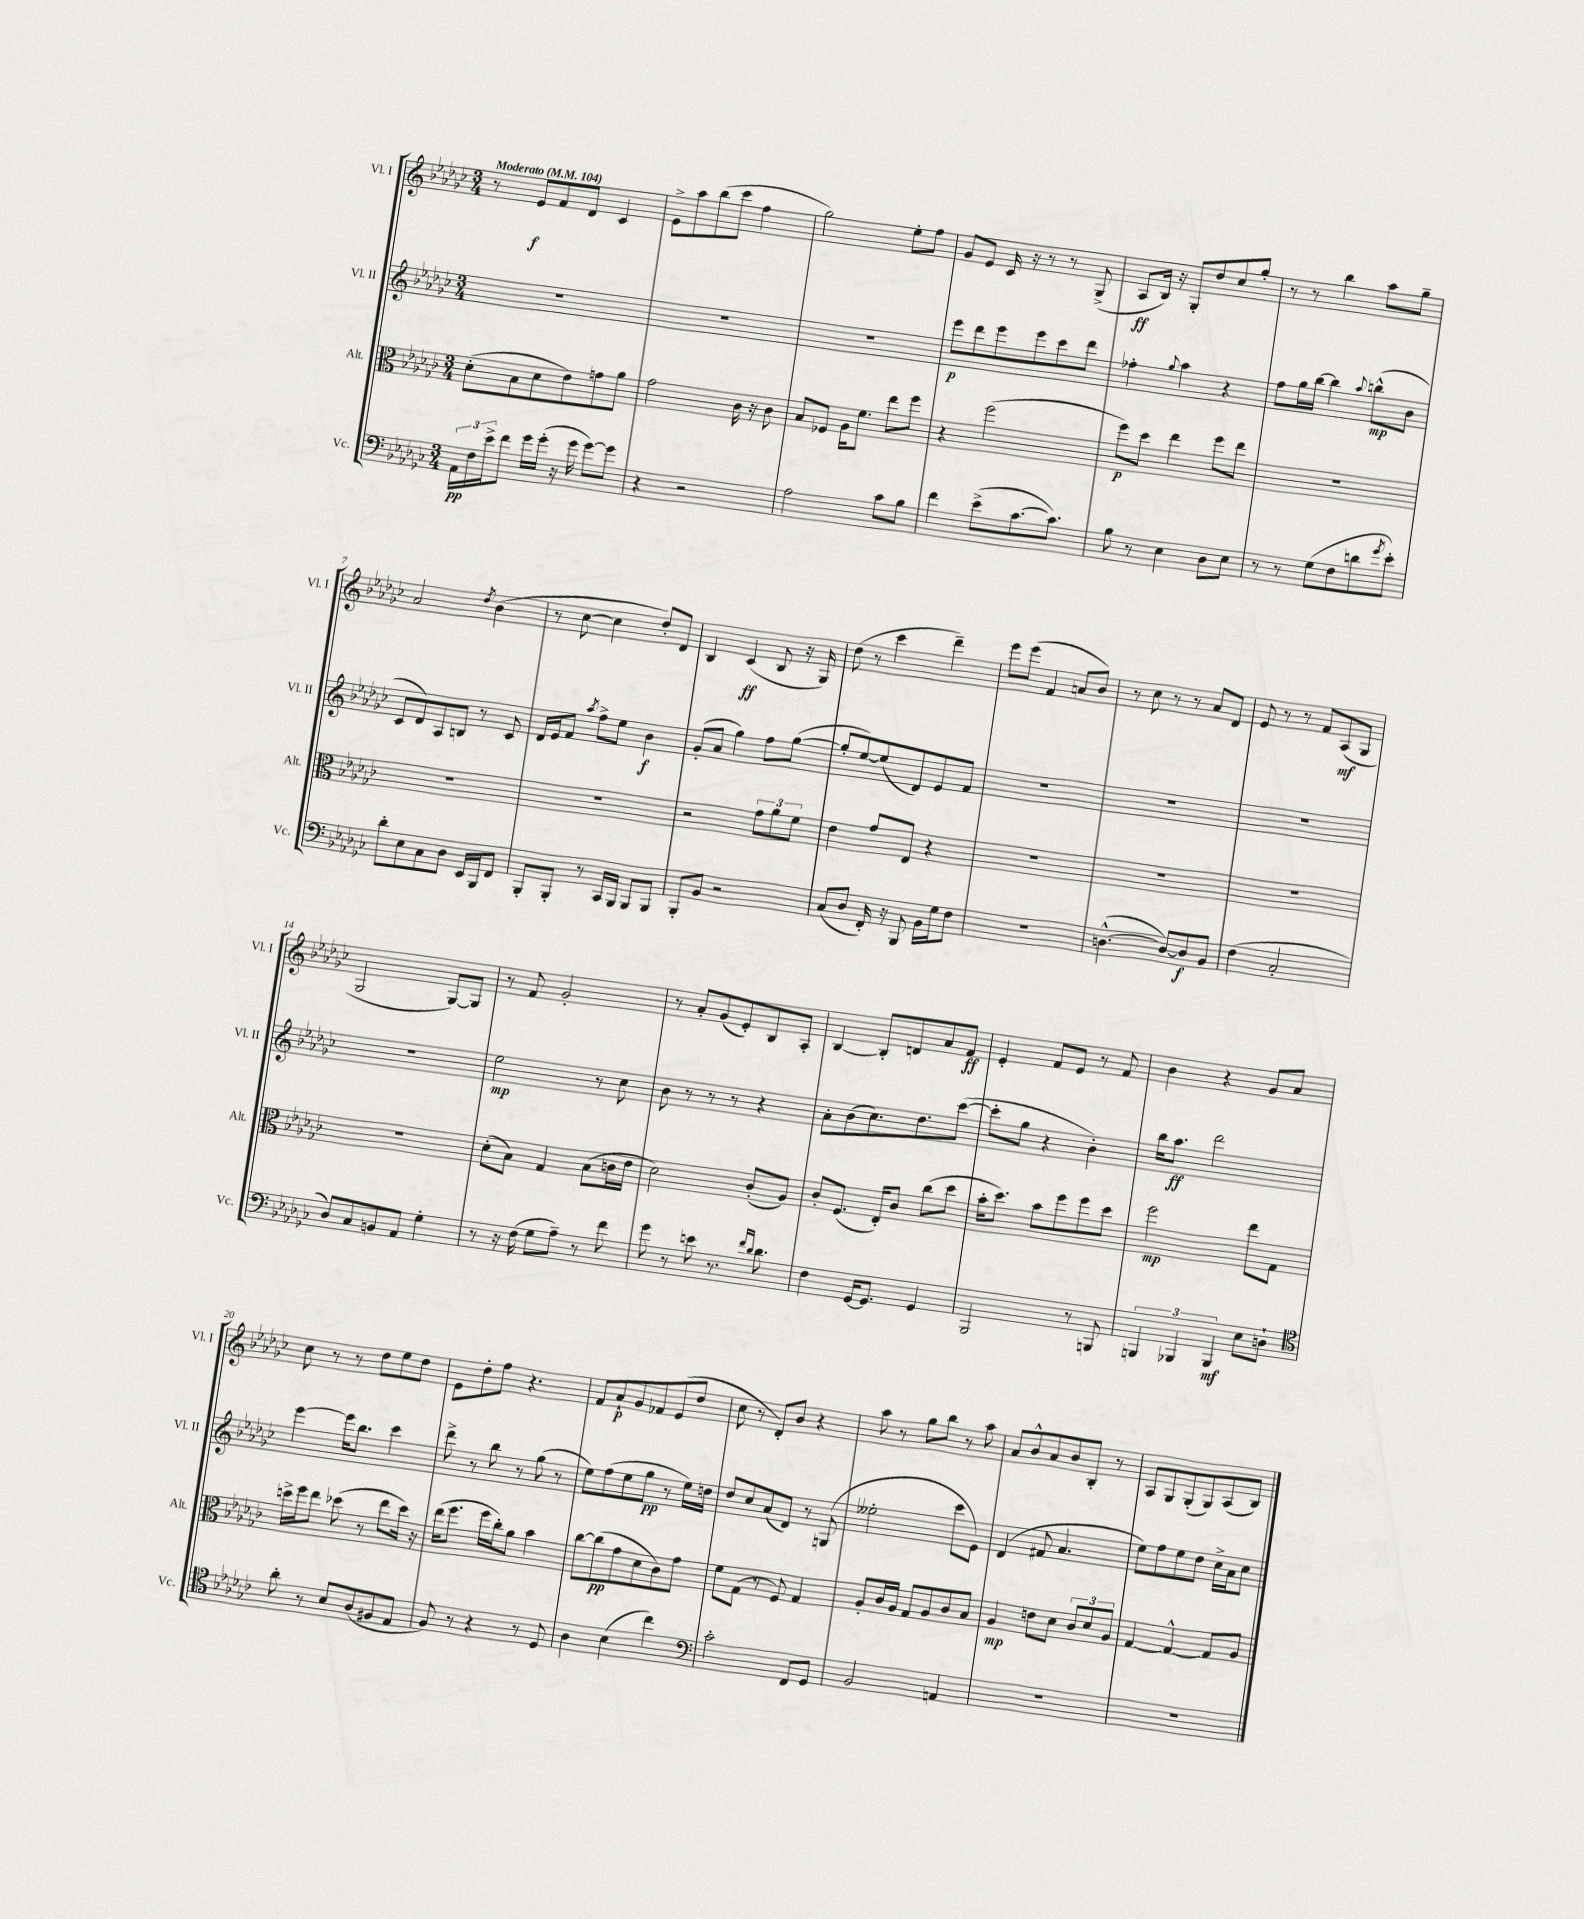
<<
\new StaffGroup <<
\new Staff = "s0" \with { instrumentName = "Vl. I" shortInstrumentName = "Vl. I" } {
    \clef treble \key ges \major \numericTimeSignature \time 3/4 \tempo "Moderato" 4 = 104
    r8 ees'8\f f'8 des'8 ces'4 |
    ees'8-> aes''8 bes''8( ces'''8 f''4 |
    ges''2) ees''8-. f''8 |
    ges'8 ees'8 ces'16 r16 r8 r8 ges8->( |
    aes8\ff bes16) r16 ges8-. des''8 ces''8 ges''8-. |
    r8 r8 bes''4 aes''8 ges''8-- |
    aes'2 \acciaccatura { des''8 } bes'4( |
    r8 ces''8~ ces''4 des''8-.) des'8 |
    bes4 ces'4\ff( bes8 r16 ges16) |
    des''8( r8 ces'''4 des'''4--) |
    ees'''8 ees'''8( f'4 a'8 bes'8) |
    r8 ces''8 r8 r8 aes'8 des'8 |
    ees'8 r8 r8 f'8 aes8\mf( ges8 |
    ges2 ges8~) ges8 |
    r8 f'8 ges'2-. |
    r8 aes'8-. ges'8( ees'8-.) bes8 aes8-. |
    bes4~ bes8-. d'8 aes'8 f'8\ff |
    ees'4-. f'8 ees'8 r8 f'8 |
    bes'4 r4 ges'8 aes'8 |
    ces''8 r8 r8 des''8 ees''8 des''8 |
    ees'8 des''8-. f''8 r4. |
    f'8 aes'8-!\p ges'8 fes'8 ees'8( des''8 |
    ces''8 r8 des'8-.) bes'8 r4 |
    aes''8 r8 ges''8 bes''8 r8 aes''8 |
    aes'8 bes'8-^ aes'8 bes'8 bes8-. r8 |
    aes8 ges8 ges8-.( ges8) aes8( bes8) \bar "|." |
}
\new Staff = "s1" \with { instrumentName = "Vl. II" shortInstrumentName = "Vl. II" } {
    \clef treble \key ges \major \numericTimeSignature \time 3/4
    R2. |
    R2. |
    R2. |
    ees'''8\p des'''8 ees'''8 ees'''8 ces'''8 des'''8 |
    fes''4-. \appoggiatura { ges''8 } aes''4 r4 |
    f''8 ges''16 bes''16~ bes''4 \appoggiatura { aes''8 } b''8-^\mp( bes'8 |
    ces'8 des'8) aes8 b8 r8 ces'8 |
    des'16 ees'16 f'8 \acciaccatura { aes''8 } f''8-> ees''8 bes'4\f |
    ges'8-.( aes'8 ges''4) f''8 ges''8~( |
    ges''8-. ees''8~) ees''8( des'8) ees'8 f'8 |
    R2. |
    R2. |
    R2. |
    R2. |
    ees''2\mp r8 ces''8 |
    bes'8 r8 r8 r8 r4 |
    aes'8-. bes'8( ces''8.) des''8. ces'''8~( |
    ces'''8-. ges''8 r4 bes'4-.) |
    bes''16 aes''8.\ff des'''2 |
    ees'''4~ ees'''16 bes''8. ces'''4 |
    des'''8-> r8 bes''8 r8 ges''8( r8 |
    ees''8) f''8( ees''8 ges''8\pp r8 ees''16) d''16 |
    des''8 ces''8 aes'8( des'8) r8 g8( |
    eeses''2-. ces'''8 ees'8) |
    des'4( fis'8 aes'4. |
    ees''8) f''8 ees''8 des''8 ces''16-> aes'16 ces''8 \bar "|." |
}
\new Staff = "s2" \with { instrumentName = "Alt." shortInstrumentName = "Alt." } {
    \clef alto \key ges \major \numericTimeSignature \time 3/4
    des'8-.( bes8 des'8 ees'8) g'8 aes'8 |
    ges'2 ces'16 r16 ces'8 |
    bes8 fes8 aes16 f'8. ees''8 f''8 |
    r4 f''2( |
    f''8\p) des''8 ees''4 f''8 ees''8 |
    R2. |
    R2. |
    R2. |
    r2 \tuplet 3/2 { ges'8 aes'8 f'8 } |
    ees'4 ges'8 ees8 r4 |
    R2. |
    R2. |
    R2. |
    R2. |
    des'8-.( bes8) ges4 bes8( c'16 ees'16 |
    des'2) ces'8-.( aes8) |
    ces'8-. f8.( ees16-.) ces'8 ces''8( des''8 |
    bes'16-. des''8.) bes'8 f''8 f''8 des''8 |
    f''2\mp ees''8 ges8 |
    d''16-> f''16 ees''8 des''8( r8 ees''8 des''16) r16 |
    ees''16( f''8. f''16 ces''16-.) aes'8 bes'4 |
    ces''8~ ces''8\pp( ges'8 des'8 ces'8) ges'8 |
    f'8 ges8( r8 f8) ges4 |
    aes8-. ces'16 aes16 ges8 aes8 ces'8 bes8 |
    aes4\mp e'8 des'8 \tuplet 3/2 { ces'8 des'8 aes8 } |
    ges4~ ges4~-^ ges8 aes8 \bar "|." |
}
\new Staff = "s3" \with { instrumentName = "Vc." shortInstrumentName = "Vc." } {
    \clef bass \key ges \major \numericTimeSignature \time 3/4
    \tuplet 3/2 { aes,16\pp f16 ees'16-> } f'8 ges'16 ges'16-.( r16 ges'16 ges'8~) ges'8 |
    r4 r2 |
    aes2 ces'8 bes8 |
    f'4 ees'8->( ces'8.~ ces'8.) |
    bes8 r8 ees4 des8 ees8 |
    r8 r8 ges8( f8 d'8 \acciaccatura { ges'8 } ees'8-.) |
    des'8-. ees8 ces8 des8 ees,16 bes,,16 f,8 |
    bes,,8-. bes,,8-. r8 ces,16 bes,,16 bes,,8 bes,,8 |
    bes,,8-. bes,8 r2 |
    ces8( des8 f,16-.) r16 bes,,8 bes,16 ges16 f8 |
    R2. |
    d4.~-^( d8~) d8\f bes,8 |
    f4( ces2-. |
    des8) ces8 b,8 aes,8 ges4-. |
    r8 r16 f16( ges8 aes8--) r8 f'8 |
    ges'8 r8 e'8 r8. \grace { f'16 des'16 } des'8. |
    f4 ges,16~ ges,8. ges,4 |
    bes,,2 r8 b,,8 |
    \tuplet 3/2 { b,,4 bes,,4 bes,,4\mf } ees8 d8-! |
    \clef tenor aes'8-. r8 bes8 aes8( fis8 ees8 |
    f8) r8 r4 r8 des8 |
    aes4 bes4( ces''4) |
    \clef bass ces'2-. f,8 ges,8 |
    bes,2 a,4 |
    R2. |
    R2. \bar "|." |
}
>>
>>
